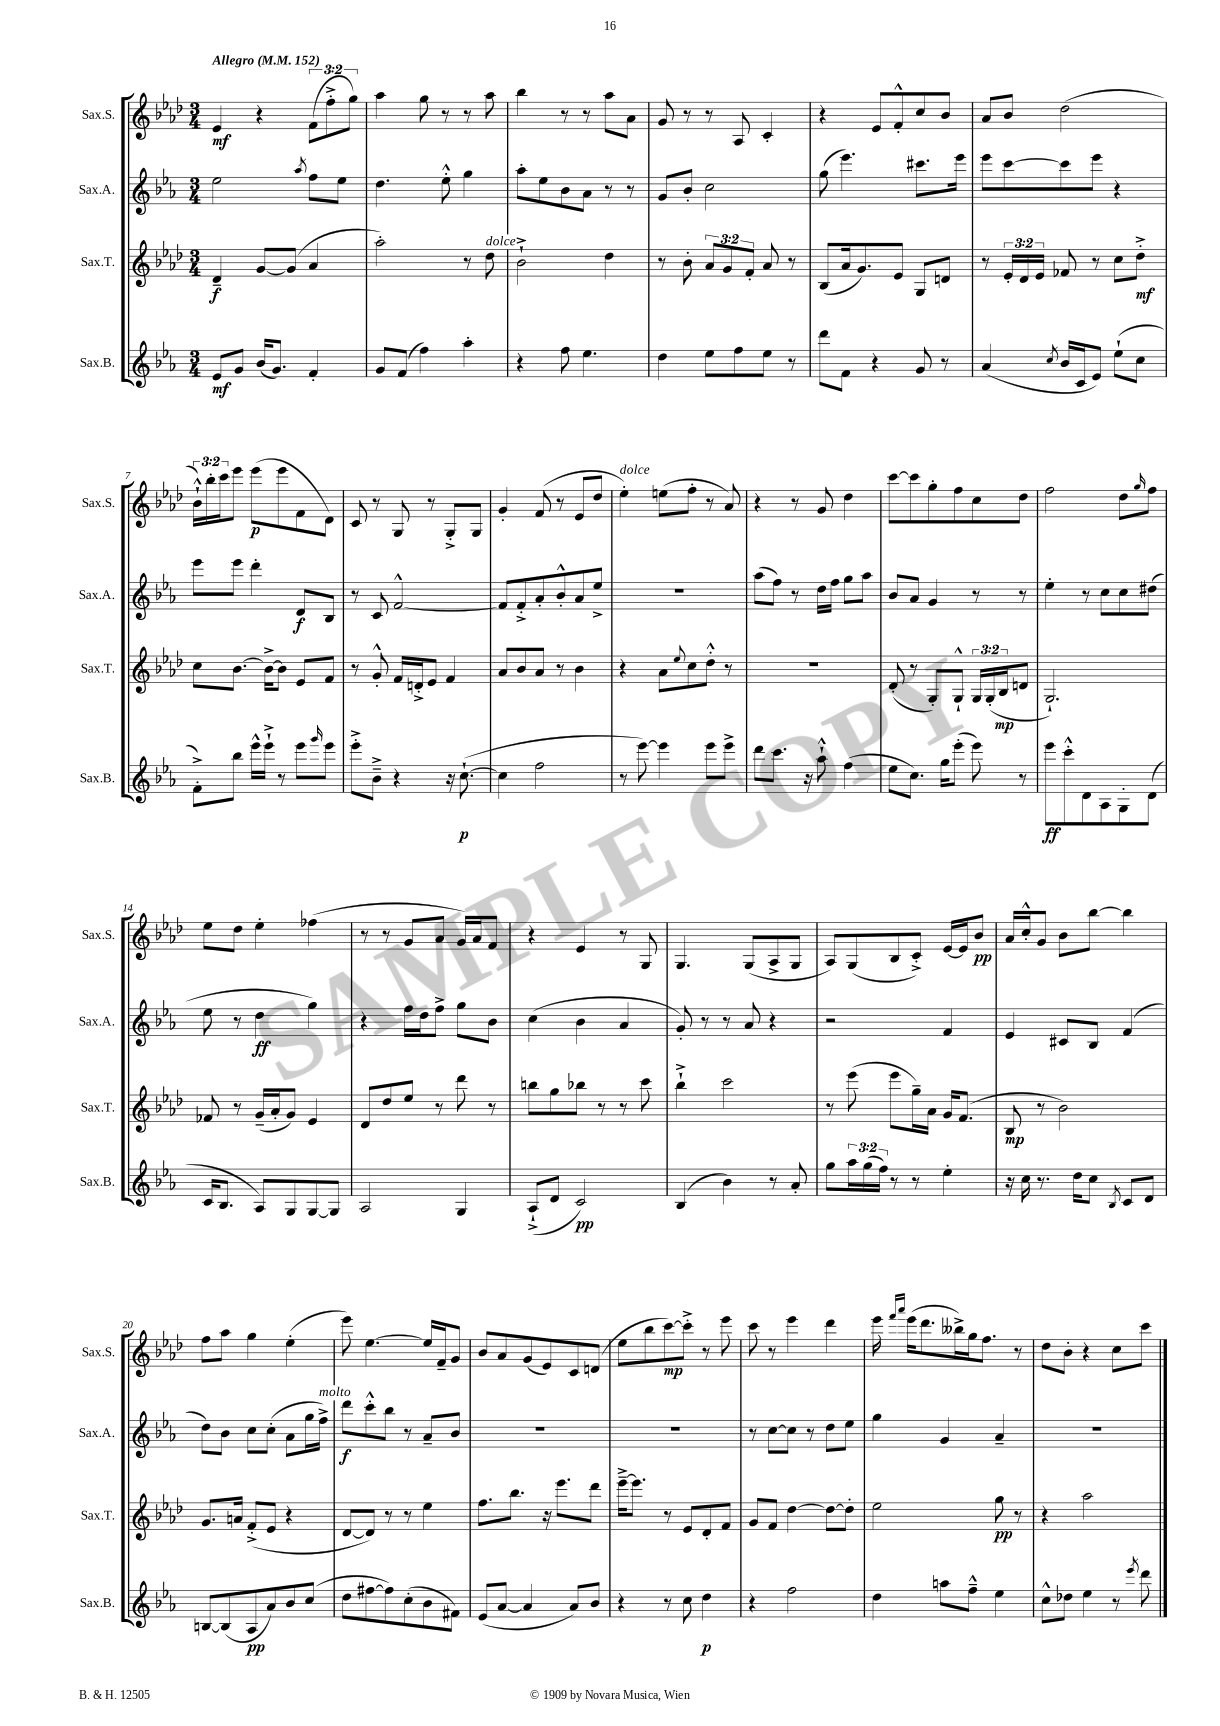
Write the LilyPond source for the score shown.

<<
\new StaffGroup <<
\new Staff = "s0" \with { instrumentName = "Sax.S." shortInstrumentName = "Sax.S." } {
    \clef treble \key aes \major \numericTimeSignature \time 3/4 \override Staff.TupletNumber.text = #tuplet-number::calc-fraction-text \tempo "Allegro" 4 = 152
    ees'4\mf r4 \tuplet 3/2 { f'8( f''8-.-> g''8) } |
    aes''4 g''8 r8 r8 aes''8 |
    bes''4 r8 r8 aes''8 aes'8 |
    g'8 r8 r8 aes8 c'4-. |
    r4 ees'8 f'8-.-^ c''8 bes'8 |
    aes'8 bes'8 des''2( |
    \tuplet 3/2 { bes'16-!-^) bes''16-. c'''16 } ees'''8 ees'''8\p( ees'''8 f'8 des'8) |
    c'8 r8 g8 r8 g8-.-> g8 |
    g'4-. f'8( r8 ees'8 des''8 |
    ees''4-.^\markup { \italic "dolce" }) e''8( f''8-. r8 aes'8) |
    r4 r8 g'8 des''4 |
    c'''8~ c'''8 g''8-. f''8 c''8 des''8 |
    f''2 des''8 \grace { g''16 } f''8 |
    ees''8 des''8 ees''4-. fes''4( |
    r8 r8 g'8 aes'8 g'16) aes'16 f'8 |
    r4 ees'4 r8 g8 |
    g4. g8( aes8-> g8 |
    aes8) g8( bes8 c'8-.->) ees'16~ ees'16 bes'8\pp |
    aes'16 c''16-.-^ g'8 bes'8 bes''8~ bes''4 |
    f''8 aes''8 g''4 ees''4-.( |
    ees'''8) ees''4.~ ees''16 f'16-- g'8 |
    bes'8 aes'8 g'8( ees'8) c'8 d'8( |
    ees''8 bes''8 c'''8~\mp) c'''8-.-> r8 ees'''8 |
    c'''8 r8 ees'''4 des'''4 |
    ees'''16 \grace { f'''16 aes'''16 } ees'''16( des'''8. beses''16->) g''16 f''8. r8 |
    des''8 bes'8-. r4 c''8 c'''8 \bar "|." |
}
\new Staff = "s1" \with { instrumentName = "Sax.A." shortInstrumentName = "Sax.A." } {
    \clef treble \key ees \major \numericTimeSignature \time 3/4
    ees''2 \acciaccatura { aes''8 } f''8 ees''8 |
    d''4. ees''8-.-^ g''4 |
    aes''8-. ees''8 bes'8 aes'8 r8 r8 |
    g'8 bes'8-. c''2 |
    g''8( ees'''4.) cis'''8. ees'''16 |
    ees'''8 c'''8~ c'''8 ees'''8 r4 |
    ees'''8 ees'''8 d'''4-. d'8\f bes8 |
    r8 c'8 f'2~-^ |
    f'8 f'8-.-> aes'8-. bes'8-.-^ aes'8 ees''8-> |
    R2. |
    aes''8( f''8) r8 d''16 f''16 g''8 aes''8 |
    bes'8 aes'8 g'4 r8 r8 |
    ees''4-. r8 c''8 c''8 dis''8( |
    ees''8 r8 d''4\ff g''4) |
    r4 f''16 d''16 f''8-> g''8 bes'8 |
    c''4( bes'4 aes'4 |
    g'8-.) r8 r8 aes'8 r4 |
    r2 f'4 |
    ees'4 cis'8 bes8 f'4( |
    d''8) bes'8 c''8 c''8-.( aes'8 g''16 f''16->^\markup { \italic "molto" }) |
    d'''8\f c'''8-.-^ bes''8 r8 aes'8-- bes'8 |
    R2. |
    R2. |
    r8 c''8~ c''8 r8 d''8 ees''8 |
    g''4 g'4 aes'4-- |
    R2. \bar "|." |
}
\new Staff = "s2" \with { instrumentName = "Sax.T." shortInstrumentName = "Sax.T." } {
    \clef treble \key aes \major \numericTimeSignature \time 3/4 \override Staff.TupletNumber.text = #tuplet-number::calc-fraction-text
    des'4--\f g'8~ g'8( aes'4 |
    aes''2-.) r8 des''8^\markup { \italic "dolce" } |
    bes'2-!-> des''4 |
    r8 bes'8-. \tuplet 3/2 { aes'8 g'8 f'8-. } aes'8 r8 |
    bes8( aes'16 g'8.) ees'8 g8 d'8 |
    r8 \tuplet 3/2 { ees'16-. des'16 ees'16 } fes'8 r8 c''8 des''8-.->\mf |
    c''8 bes'8.~ bes'16~-> bes'8 ees'8 f'8 |
    r8 g'8-.-^ f'16 d'16-.-> ees'8 f'4 |
    aes'8 bes'8 aes'8 r8 bes'4 |
    r4 aes'8 \appoggiatura { ees''8 } c''8 des''8-.-^ r8 |
    R2. |
    des'8-.( r8 g8-.) g8-!-^ \tuplet 3/2 { g16 g16-.( bes16\mp } d'8 |
    g2.-!) |
    fes'8 r8 g'16--( aes'16-. g'8) ees'4 |
    des'8 des''8 ees''8 r8 des'''8 r8 |
    b''8 g''8 bes''8 r8 r8 c'''8 |
    bes''4-!-> c'''2 |
    r8 ees'''8( ees'''8 g''16--) aes'16 g'16 f'8.( |
    bes8\mp r8 bes'2) |
    g'8. a'16 f'8-.->( ees'8 r4 |
    des'8~ des'8) r8 r8 ees''4 |
    f''8. bes''8. r16 ees'''8. des'''8 |
    ees'''16~---> ees'''8. r8 ees'8 des'8-. f'8 |
    g'8 f'8 des''4~ des''8~ des''8-. |
    ees''2 g''8\pp r8 |
    r4 aes''2 \bar "|." |
}
\new Staff = "s3" \with { instrumentName = "Sax.B." shortInstrumentName = "Sax.B." } {
    \clef treble \key ees \major \numericTimeSignature \time 3/4 \override Staff.TupletNumber.text = #tuplet-number::calc-fraction-text
    ees'8\mf g'8 bes'16( g'8.) f'4-. |
    g'8 f'8( f''4) aes''4-. |
    r4 f''8 ees''4. |
    d''4 ees''8 f''8 ees''8 r8 |
    d'''8 f'8 r4 g'8 r8 |
    aes'4( \acciaccatura { c''8 } bes'16 c'16 ees'8) ees''8-!( c''8 |
    f'8-.->) bes''8 ees'''16-^ ees'''16-!-> r8 ees'''8 \grace { g'''16 } ees'''8 |
    ees'''8-.-> bes'8---> r4 r16 c''8.~-!\p( |
    c''4 f''2 |
    r8 ees'''8~) ees'''4 ees'''8 ees'''8-> |
    d'''8 c'''8. r16 aes''8-!-^ f''4( |
    ees''8 c''8.) g''16 ees'''8-.( ees'''8) r8 |
    ees'''8\ff c'''8-.-^ d'8 aes8 g8-. d'8( |
    c'16 bes8. aes8) g8 g8~ g8 |
    aes2 g4 |
    aes8-!->( d'8 c'2\pp) |
    bes4( bes'4) r8 aes'8-. |
    g''8 \tuplet 3/2 { aes''16 g''16( f''16) } r8 r8 ees''4-. |
    r16 c''16 r8. d''16 c''8 \acciaccatura { bes8 } c'8 d'8 |
    b8~ b8( aes8\pp aes'8) bes'8 c''8( |
    d''8 fis''8~ fis''8) c''8-.( bes'8 fis'8) |
    ees'8( aes'8~ aes'4 aes'8) bes'8 |
    r4 r8 c''8 d''4\p |
    r4 f''2 |
    d''4 a''8 f''8---^ ees''4 |
    c''8-^ des''8 ees''4 r8 \acciaccatura { ees'''8 } d'''8 \bar "|." |
}
>>
>>
